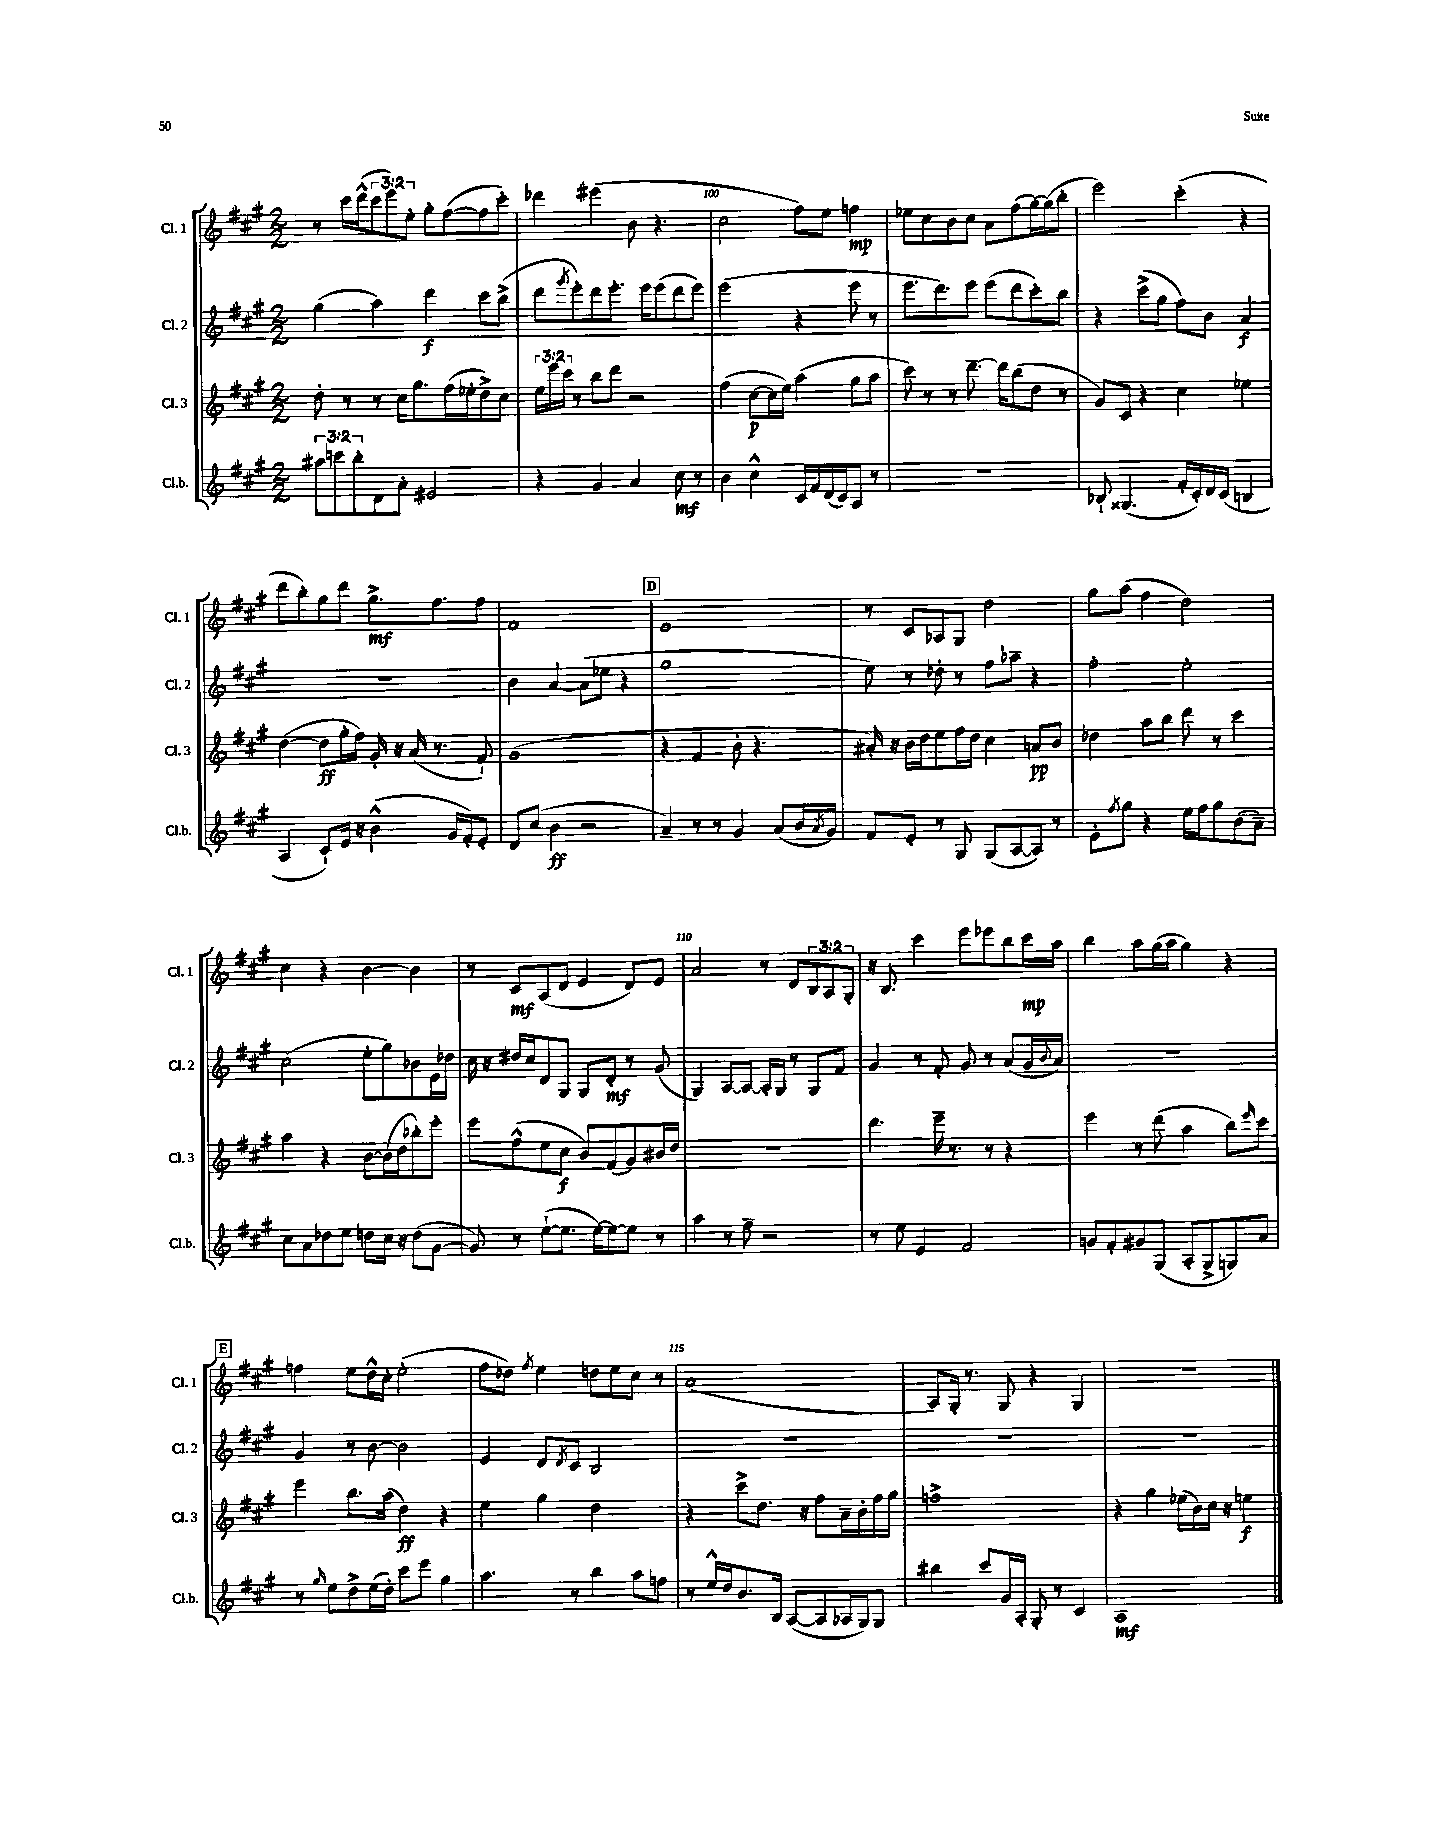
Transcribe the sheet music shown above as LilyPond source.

<<
\new StaffGroup <<
\new Staff = "s0" \with { instrumentName = "Cl. 1" shortInstrumentName = "Cl. 1" } {
    \clef treble \key a \major \numericTimeSignature \time 2/2 \override Staff.TupletNumber.text = #tuplet-number::calc-fraction-text
    r8 cis'''16 d'''16-^( \tuplet 3/2 { cis'''8 e'''8) e''8-. } gis''8-. fis''8~( fis''8 cis'''8-.) |
    des'''4 eis'''4( b'8 r4. |
    cis''2 fis''8) e''8 f''4\mp |
    ees''8 cis''8 b'8 cis''8 a'8 fis''8( gis''16~) gis''16( b''8-. |
    e'''2) cis'''4-.( r4 |
    d'''8 b''8-.) gis''8 d'''8 gis''8.->\mf fis''8. fis''8 |
    fis'1 |
    \mark \markup { \box "D" } e'1 |
    r8 cis'8 aes8 gis8 d''2 |
    gis''8 a''8( fis''4 d''2) |
    cis''4 r4 b'4~ b'4 |
    r8 cis'8\mf a8( d'8 e'4 d'8) e'8 |
    a'2 r8 d'8 \tuplet 3/2 { b8 a8 gis8-. } |
    r16 b8. cis'''4 e'''8 ees'''8 b''8 cis'''16\mp a''16 |
    b''4 a''8 gis''16( a''16 gis''4) r4 |
    \mark \markup { \box "E" } f''4 e''8 d''16-^ cis''16-. e''2-.( |
    fis''8 des''8) \acciaccatura { fis''8 } e''4 d''8 e''8 cis''8 r8 |
    a'1( |
    a8) gis16-. r8. gis8 r4 gis4 |
    R1 \bar "|." |
}
\new Staff = "s1" \with { instrumentName = "Cl. 2" shortInstrumentName = "Cl. 2" } {
    \clef treble \key a \major \numericTimeSignature \time 2/2
    gis''4( a''4) d'''4\f cis'''8 b''8->( |
    d'''8 \acciaccatura { gis'''8 } e'''8-.) d'''8 e'''8.-. e'''16 e'''8( d'''8 e'''8) |
    e'''2( r4 e'''8 r8 |
    e'''8. d'''8.) e'''8 e'''8( d'''8 cis'''8-.) b''8 |
    r4 cis'''8->( gis''8 fis''8) b'8 a'4\f |
    r1 |
    b'4 a'4~ a'8( ees''8 r4 |
    \mark \markup { \box "D" } gis''1 |
    e''8) r8 des''8-. r8 fis''8 aes''8-- r4 |
    fis''2-. e''2-. |
    cis''2( e''8-. gis''8) bes'8 e'16 des''16 |
    cis''16 r16 dis''16 cis''16 d'8 gis8 gis8 d'8-.\mf r8 gis'8( |
    gis4) a8~ a8~ a16-. gis16 r8 gis8 fis'8 |
    gis'4 r8 fis'8-. gis'8 r8 a'8( gis'16 \appoggiatura { b'8 } a'16) |
    r1 |
    \mark \markup { \box "E" } gis'4 r8 b'8~ b'2 |
    e'4 d'8 \acciaccatura { d'8 } cis'8 b2 |
    R1 |
    R1 |
    R1 \bar "|." |
}
\new Staff = "s2" \with { instrumentName = "Cl. 3" shortInstrumentName = "Cl. 3" } {
    \clef treble \key a \major \numericTimeSignature \time 2/2 \override Staff.TupletNumber.text = #tuplet-number::calc-fraction-text
    d''8-. r8 r8 cis''16 gis''8. fis''16( ees''16-. d''8->) cis''8 |
    \tuplet 3/2 { e''16 e'''16 cis'''16 } r8 b''8 d'''8 r2 |
    fis''4( cis''8~\p cis''16 e''16) a''4( gis''8 a''8 |
    cis'''8) r8 r8 d'''8.~-- d'''16 b''8( d''8 r8 |
    gis'8) cis'8 r4 cis''4 ees''4 |
    d''4~( d''8\ff gis''16-. fis''16) gis'16-. r16 a'16( r8. fis'8-!) |
    gis'1( |
    \mark \markup { \box "D" } r4 fis'4 b'8-. r4. |
    ais'16-.) r16 b'16 d''16 e''8 fis''16 d''16 cis''4 a'8\pp b'8 |
    des''4 a''8 b''8 d'''8 r8 cis'''4 |
    a''4 r4 b'8~ b'16( d''16 bes''8-.) e'''8-. |
    e'''8 fis''8-^( e''8 cis''8\f b'8) fis'8( gis'8) bis'16 d''16 |
    R1 |
    d'''4. e'''16-- r8. r8 r4 |
    e'''4 r8 d'''8( a''4 b''8) \grace { e'''16 } cis'''8 |
    \mark \markup { \box "E" } e'''4 b''8. a''16( d''4\ff) r4 |
    e''4 gis''4 d''2 |
    r4 cis'''8-> d''8. r16 fis''8 a'16-- b'16-. fis''16 gis''16 |
    f''1-> |
    r4 gis''4 ees''16( b'16) cis''16 r16 e''4\f \bar "|." |
}
\new Staff = "s3" \with { instrumentName = "Cl.b." shortInstrumentName = "Cl.b." } {
    \clef treble \key a \major \numericTimeSignature \time 2/2 \override Staff.TupletNumber.text = #tuplet-number::calc-fraction-text
    \tuplet 3/2 { ais''8 c'''8 b''8-. } d'8 a'8-. eis'2 |
    r4 gis'4 a'4 cis''8\mf r8 |
    b'4 cis''4-^ cis'16 fis'16 d'16( cis'16) a8 r8 |
    r1 |
    bes8-! gisis4.( fis'16-. cis'16-.) d'16 cis'16( b4 |
    a4 cis'8-!) e'16 r16 b'4-^( gis'16 fis'16-.) e'8-. |
    d'8 cis''8( b'4\ff r2 |
    \mark \markup { \box "D" } a'4--) r8 r8 gis'4 a'8( b'16 \acciaccatura { a'8 } gis'16) |
    fis'8 e'8-. r8 gis8 gis8( a8~ a8) r8 |
    e'8-. \acciaccatura { fis''8 } gis''8 r4 e''16 fis''16 gis''8 b'8( a'8--) |
    cis''8 a'8 des''8 e''8 d''8 cis''16 r16 d''8( gis'8~ |
    gis'8) r8 e''8~-!( e''8. e''16~) e''8~ e''8 r8 |
    a''4 r8 fis''8-- r2 |
    r8 e''8 e'4 fis'2 |
    g'8 fis'8-. gis'8 gis8( a8-. gis8-> g8) a'8 |
    \mark \markup { \box "E" } r8 \grace { gis''16 } e''8 d''8-> e''16( d''16-.) cis'''8 e'''8 gis''4 |
    a''4. r8 b''4 a''8 f''8 |
    r8 e''16-^ d''16 b'8. b16 a8~( a8 aes16 gis16) gis8 |
    bis''4 cis'''8 gis'16 a16-. gis8-. r8 cis'4 |
    a1\mf \bar "|." |
}
>>
>>
\layout { \context { \Score currentBarNumber = #98 \override BarNumber.break-visibility = ##(#f #t #t) barNumberVisibility = #(every-nth-bar-number-visible 5) } }
